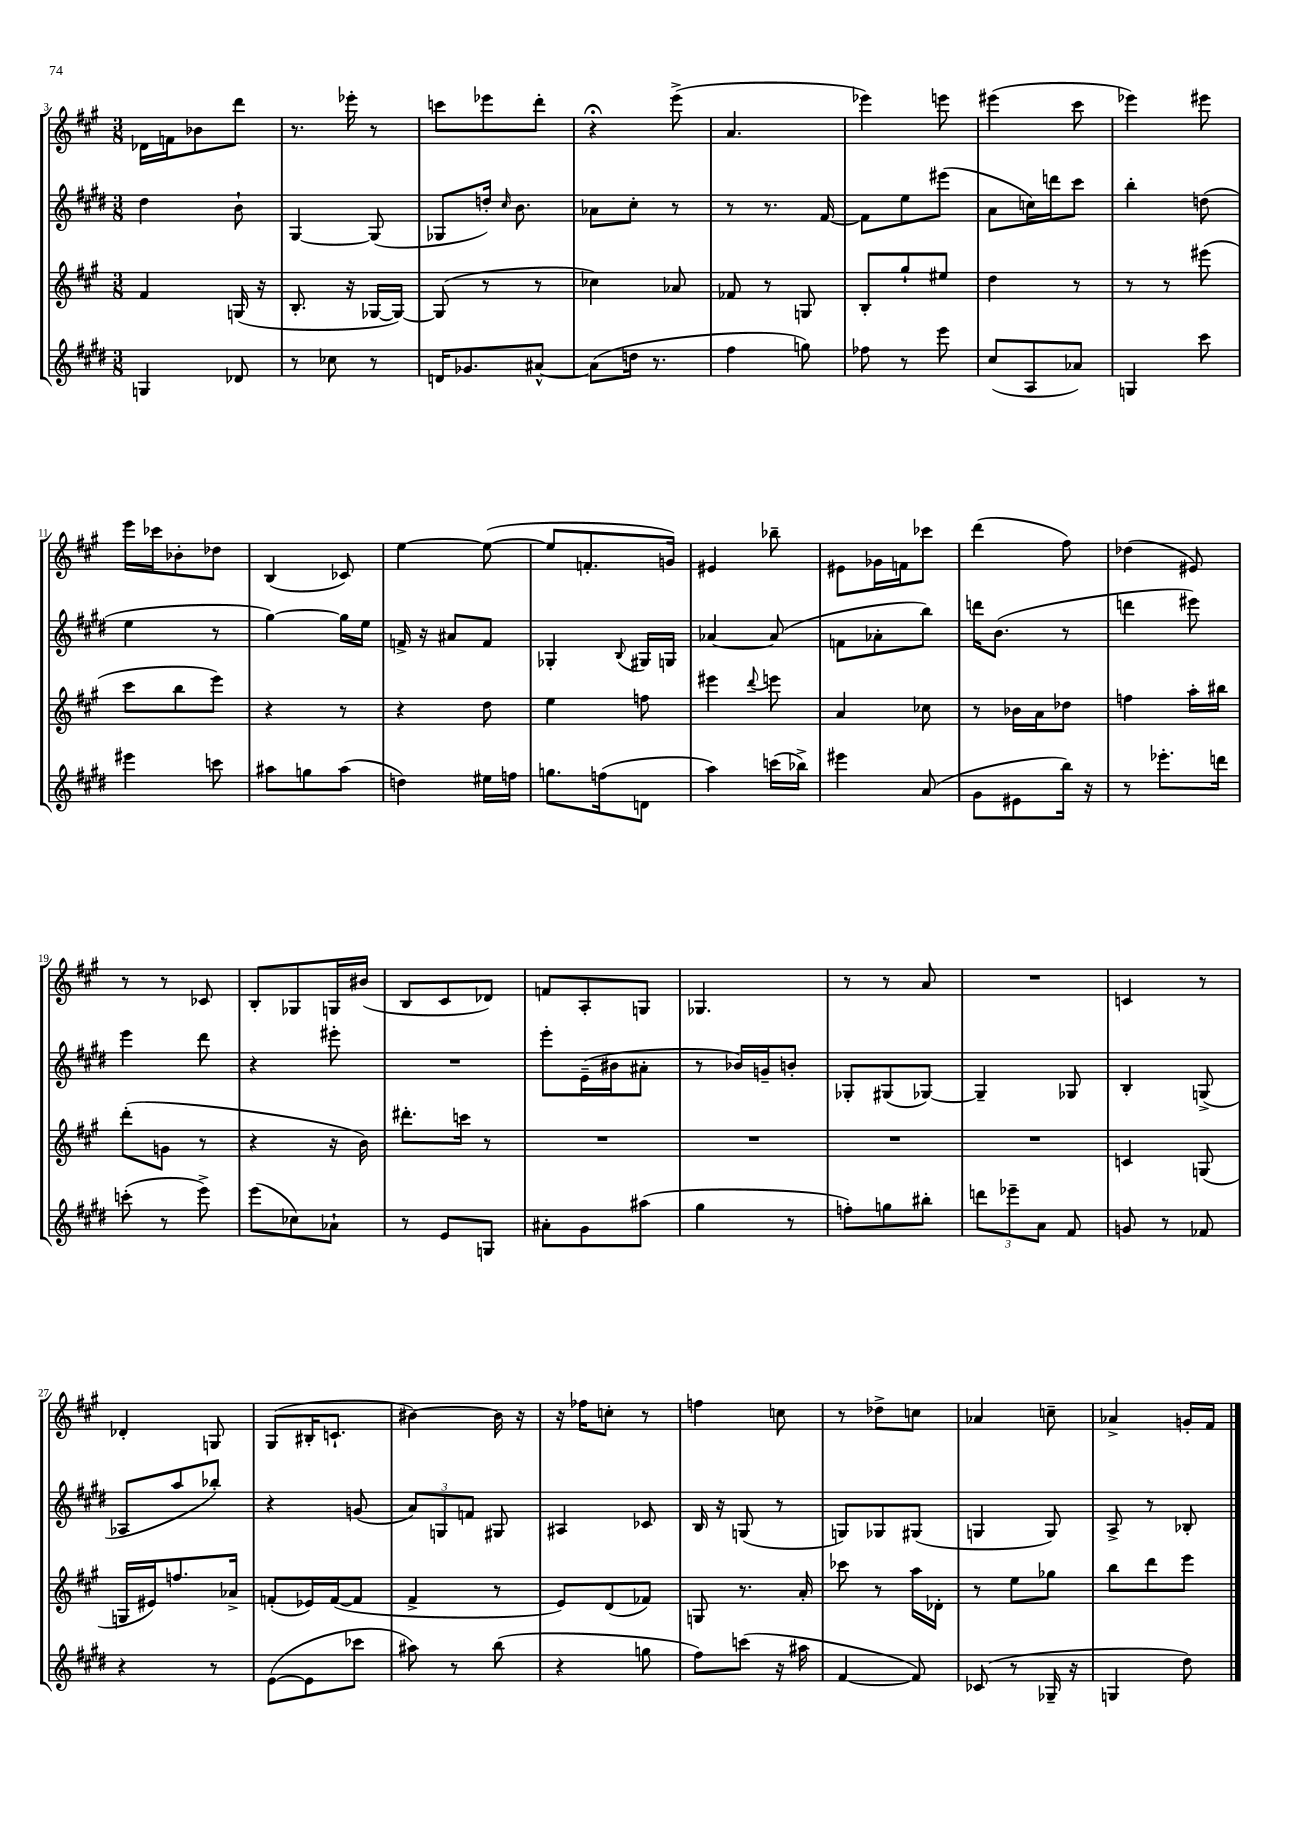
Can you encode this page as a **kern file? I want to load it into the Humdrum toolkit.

**kern	**kern	**kern	**kern
*staff4	*staff3	*staff2	*staff1
*clefG2	*clefG2	*clefG2	*clefG2
*k[f#c#g#d#]	*k[f#c#g#]	*k[f#c#g#d#]	*k[f#c#g#]
*M3/8	*M3/8	*M3/8	*M3/8
4G	4f#	4dd#	16d-
.	.	.	16f
.	.	.	8b-
8d-	(16G	8b`	8ddd
.	16r	.	.
=	=	=	=
8r	8.B'	[4G#	8.r
8cc-	.	.	.
.	16r	.	16eee-'
8r	[16G-	(8G#]	8r
.	16G-_)	.	.
=	=	=	=
16d	(8G-]	8G-	8ccc
8.g-	.	.	.
.	8r	16dd')	8eee-
.	.	16qqcc#	.
.	.	8.b	.
[8a#^^	8r	.	8ddd'
=	=	=	=
(8a#]	4cc-)	8a-	4r;
16dd	.	8cc#'	.
8.r	.	.	.
.	8a-	8r	(8eee^
=	=	=	=
4ff#	8f-	8r	4.a
.	8r	8.r	.
8gg)	8G	.	.
.	.	[16f#	.
=	=	=	=
8ff-	8B'	8f#]	4eee-)
8r	8gg#`	8ee	.
8eee	8ee#	(8eee#	8eee
=	=	=	=
(8cc#	4dd	8a	(4eee#
8A	.	16cc)	.
.	.	16ddd	.
8a-)	8r	8ccc#	8ccc#
=	=	=	=
4G	8r	4bb'	4eee-)
.	8r	.	.
8ccc#	(8eee#	(8dd	8eee#
=	=	=	=
4eee#	8ccc#	4ee	16eee
.	.	.	16ccc-
.	8bb	.	8b-'
8ccc	8eee)	8r	8dd-
=	=	=	=
8aa#	4r	[4gg#)	(4B
8gg	.	.	.
(8aa#	8r	16gg#]	8c-)
.	.	16ee	.
=	=	=	=
4dd)	4r	16f^	[4ee
.	.	16r	.
.	.	8a#	.
16ee#	8dd	8f	(8ee_
16ff	.	.	.
=	=	=	=
8.gg	4ee	4G-'	8ee]
.	.	.	8.f'
(16ff	.	.	.
.	.	8qqB	.
8d	8ff	16G#	.
.	.	16G	16g)
=	=	=	=
4aa)	4eee#	[4a-	4e#
.	8qqddd	.	.
(16ccc	8eee	(8a-]	8bb-~
16bb-^)	.	.	.
=	=	=	=
4eee#	4a	8f	8e#
.	.	8a-'	16g-
.	.	.	16f
(8a	8cc-	8bb)	8ccc-
=	=	=	=
8g#	8r	16ddd	(4ddd
.	.	(8.b	.
8e#	16b-	.	.
.	16a	.	.
16bb)	8dd-	8r	8ff#)
16r	.	.	.
=	=	=	=
8r	4ff	4ddd	(4dd-
8.eee-'	.	.	.
.	16aa'	8eee#)	8e#)
16ddd	16bb#	.	.
=	=	=	=
(8ccc'	(8ddd'	4eee	8r
8r	8g	.	8r
8eee^)	8r	8ddd#	8c-
=	=	=	=
(8eee	4r	4r	8B'
8cc-)	.	.	8G-
8a-`	16r	8eee#'	16G
.	16b)	.	(16b#
=	=	=	=
8r	8.ddd#'	4.r	8B
8e	.	.	8c#
.	16ccc	.	.
8G	8r	.	8d-)
=	=	=	=
8a#'	4.r	8eee'	8f
8g#	.	(16e~	8A'
.	.	16b#	.
(8aa#	.	8a#'	8G
=	=	=	=
4gg#	4.r	8r	4.G-
.	.	16b-)	.
.	.	16g~	.
8r	.	8b'	.
=	=	=	=
8ff')	4.r	8G-'	8r
8gg	.	(8G#	8r
8bb#'	.	[8G-)	8a
=	=	=	=
12ddd	4.r	4G-~]	4.r
12eee-~	.	.	.
12a	.	.	.
8f#	.	8G-	.
=	=	=	=
8g	4c	4B'	4c
8r	.	.	.
8f-	(8G	(8G^	8r
=	=	=	=
4r	16G	8A-	4d-'
.	16e#)	.	.
.	8.ff	8aa	.
8r	.	8bb-')	8G
.	16a-^	.	.
=	=	=	=
([8e	(8f'	4r	(8G#
8e]	16e-)	.	16B#'
.	([16f	.	8.c`
8ccc-	8f]	(8g	.
=	=	=	=
8aa#)	4f#^	12a)	[4b#)
.	.	12G	.
8r	.	.	.
.	.	12f	.
(8bb	8r	8G#	16b#]
.	.	.	16r
=	=	=	=
4r	8e)	4A#	16r
.	.	.	16ff-
.	(8d	.	8cc'
8gg	8f-)	8c-	8r
=	=	=	=
8ff#)	8G	16B	4ff
.	.	16r	.
(8ccc	8.r	(8G	.
16r	.	8r	8cc
16aa#	16a'	.	.
=	=	=	=
[4f#	8ccc-	8G)	8r
.	8r	8G-	8dd-^
8f#])	16aa	(8G#	8cc
.	16d-'	.	.
=	=	=	=
(8c-	8r	4G	4a-
8r	8ee	.	.
16G-~	8gg-	8G)	8cc~
16r	.	.	.
=	=	=	=
4G	8bb	8A^	4a-^
.	8ddd	8r	.
8dd#)	8eee	8B-'	16g'
.	.	.	16f#
==	==	==	==
*-	*-	*-	*-
